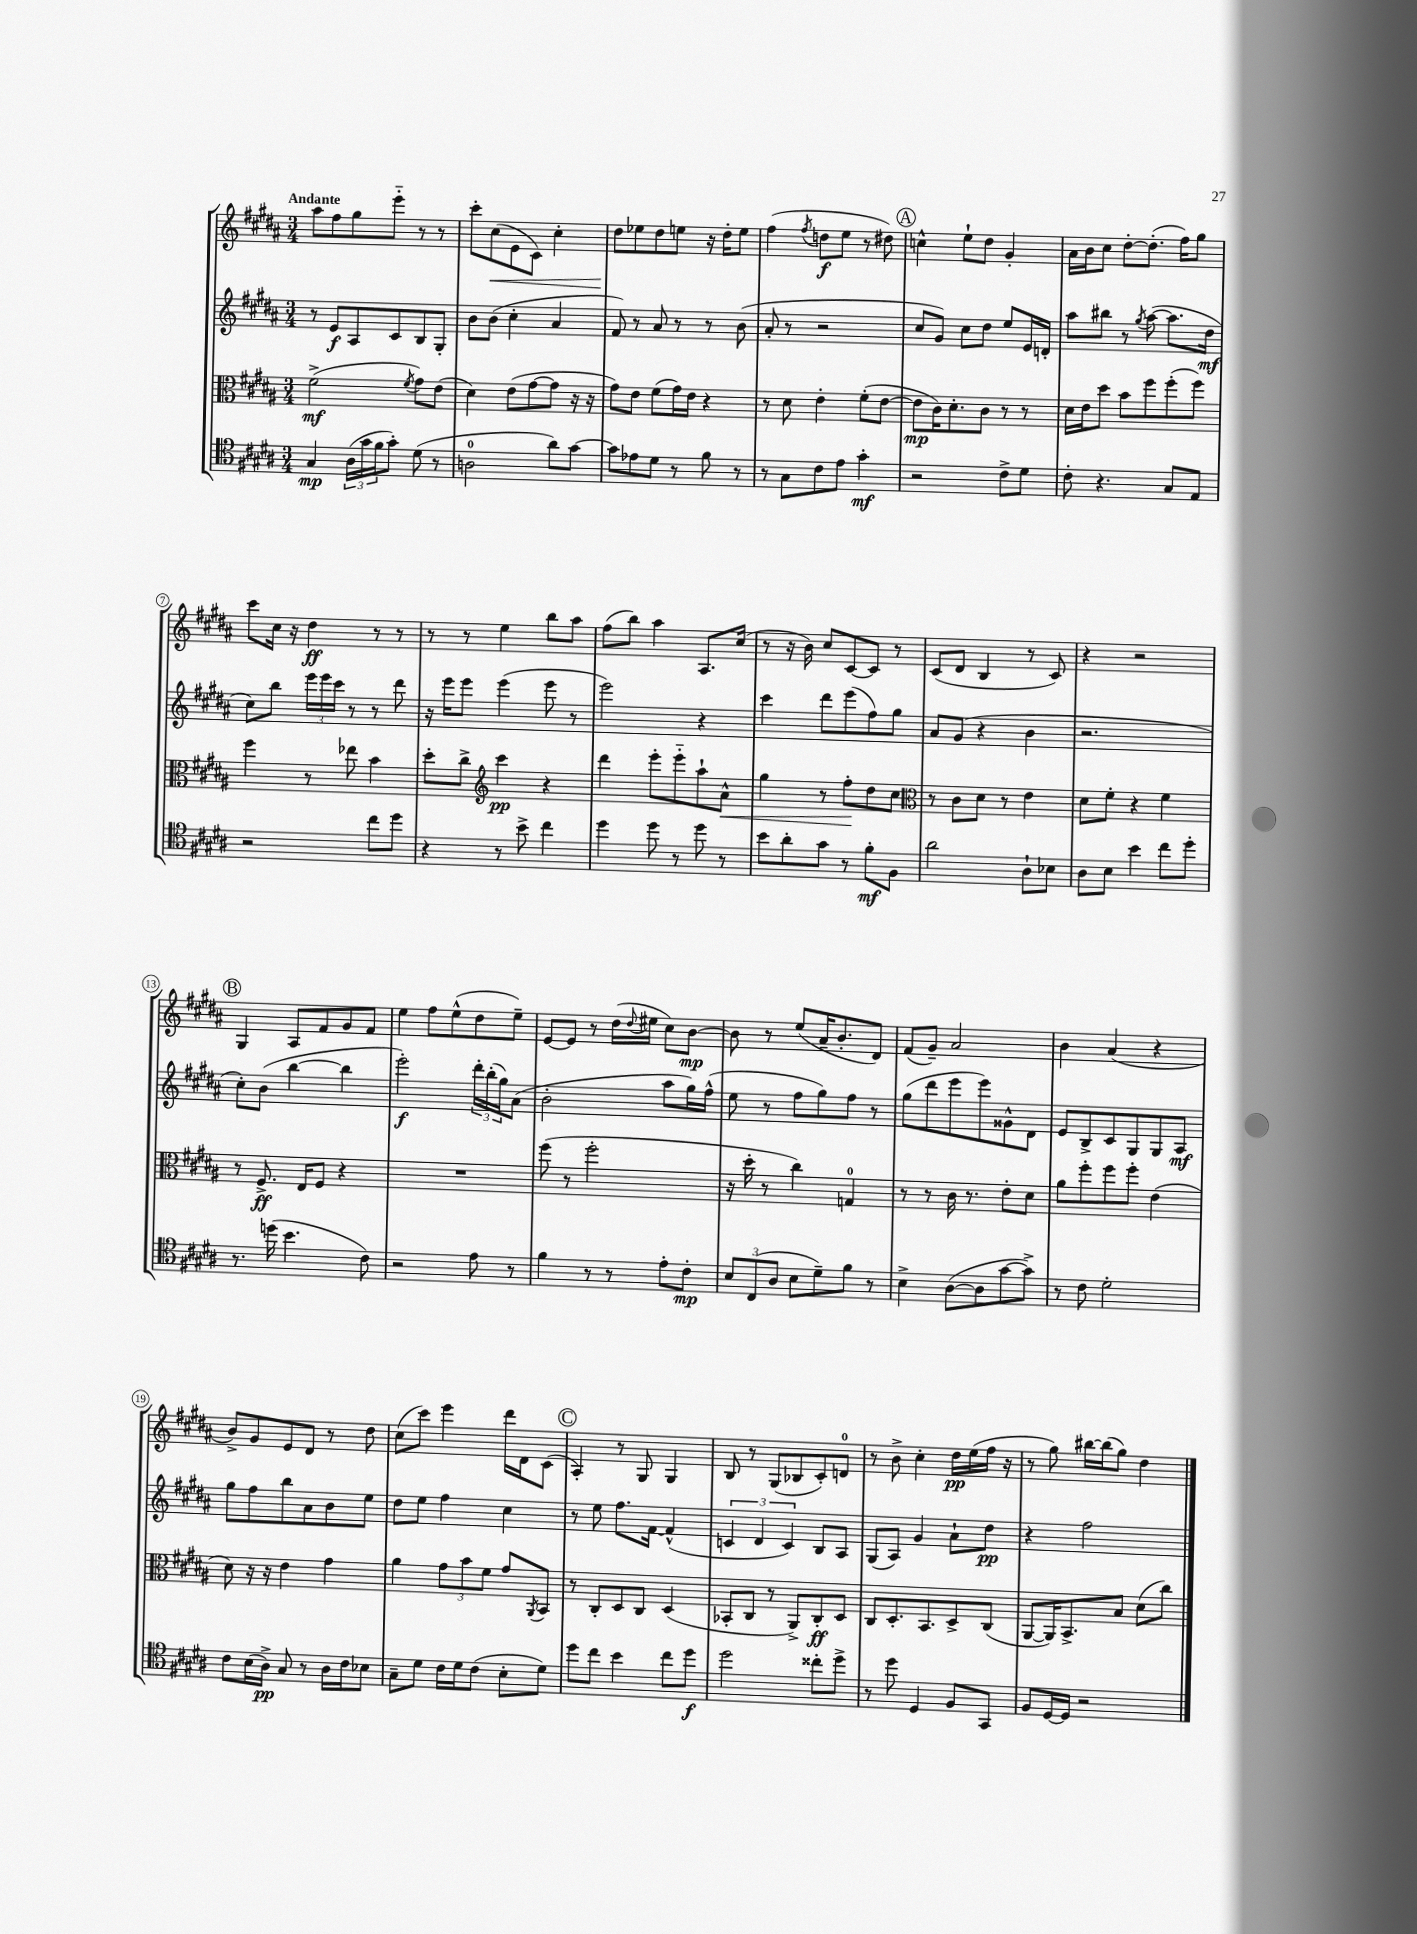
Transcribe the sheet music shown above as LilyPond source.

<<
\new StaffGroup <<
\new Staff = "s0" {
    \clef treble \key b \major \numericTimeSignature \time 3/4 \tempo "Andante"
    ais''8 fis''8 gis''8 e'''8-_ r8 r8 |
    cis'''8-. cis''8\<( e'8 cis'8) cis''4-. |
    dis''8\! ees''8 dis''8 e''8 r16 dis''16-. e''8 |
    fis''4( \acciaccatura { fis''8 } d''8\f e''8 r8 dis''8) |
    \mark \markup { \circle "A" } c''4-^ e''8-! dis''8 gis'4-. |
    ais'16 b'16 cis''8 dis''8~-. dis''8.-.( fis''16) gis''8 |
    cis'''8 cis''16 r16 dis''4\ff r8 r8 |
    r8 r8 e''4 b''8 ais''8 |
    fis''8( b''8) ais''4 ais8. cis''16( |
    r8 r16 b'16) cis''8 cis'8~ cis'8 r8 |
    cis'8( dis'8 b4 r8 cis'8) |
    r4 r2 |
    \mark \markup { \circle "B" } gis4 ais8 fis'8 gis'8 fis'8 |
    e''4 fis''8 e''8-^( dis''8 e''8--) |
    e'8~ e'8 r8 dis''16( \appoggiatura { dis''8 } eis''16 cis''8) b'8~\mp |
    b'8 r8 e''8( ais'16-- b'8.-. dis'8) |
    fis'8( gis'8--) ais'2 |
    b'4 ais'4( r4 |
    b'8->) gis'8 e'8 dis'8 r8 dis''8 |
    cis''8( cis'''8) e'''4 dis'''16 dis'16 cis'8( |
    \mark \markup { \circle "C" } ais4-.) r8 gis8 gis4 |
    b8 r8 gis8( bes8 cis'8-.) d'8-0 |
    r8 b'8-> cis''4-. dis''16\pp e''16( fis''16 r16 |
    r8 gis''8) bis''16~ bis''16( gis''8) dis''4 \bar "|." |
}
\new Staff = "s1" {
    \clef treble \key b \major \numericTimeSignature \time 3/4
    r8 e'8\f ais8 cis'8 b8 gis8-. |
    b'8 b'8( cis''4-. ais'4 |
    fis'8) r8 ais'8 r8 r8 b'8( |
    ais'8-. r8 r2 |
    \mark \markup { \circle "A" } cis''8 gis'8) cis''8 dis''8 e''8 e'16 d'16-. |
    ais''8 bis''8 r8 \acciaccatura { gis''8 } ais''8~( ais''8. dis''16\mf |
    cis''8) b''8 \tuplet 3/2 { e'''16 e'''16 cis'''16 } r8 r8 dis'''8 |
    r16 e'''16 e'''8 e'''4( e'''8 r8 |
    e'''2) r4 |
    cis'''4 dis'''8 e'''8( fis''8) gis''8 |
    ais'8 gis'8( r4 b'4 |
    r2. |
    \mark \markup { \circle "B" } cis''8-.) b'8( b''4~ b''4 |
    e'''2-.\f) \tuplet 3/2 { dis'''16-. b''16-.( gis''16) } ais'8( |
    b'2-. ais''8 gis''16) fis''16-^( |
    e''8 r8 fis''8 gis''8) fis''8 r8 |
    gis''8( dis'''8 e'''8 e'''8) gisis'8-^ dis'8 |
    e'8 b8-> cis'8 gis8 gis8 ais8\mf |
    gis''8 fis''8 b''8 ais'8 b'8 e''8 |
    dis''8 e''8 fis''4 cis''4 |
    \mark \markup { \circle "C" } r8 e''8 fis''8. fis'16~ fis'4-^( |
    \tuplet 3/2 { c'4 dis'4 c'4) } b8 ais8 |
    gis8( ais8) gis'4 ais'8-! dis''8\pp |
    r4 fis''2 \bar "|." |
}
\new Staff = "s2" {
    \clef alto \key b \major \numericTimeSignature \time 3/4
    fis'2->\mf( \acciaccatura { fis'8 } gis'8) e'8( |
    dis'4) e'8( gis'8~ gis'8 r16 r16 |
    gis'8) e'8 fis'8( gis'16) e'16 r4 |
    r8 dis'8 e'4-. fis'8-.( e'8~ |
    \mark \markup { \circle "A" } e'8\mp cis'16) dis'8.-. cis'8 r8 r8 |
    dis'16 e'16 dis''8 b'8 fis''8 fis''8-.( fis''8) |
    fis''4 r8 ees''8 b'4 |
    dis''8-. cis''8-> \clef treble cis'''4\pp r4 |
    dis'''4 e'''8-. e'''8-_ ais''8-! ais'8-^\< |
    gis''4 r8 fis''8-.\! dis''8 cis''8 |
    \clef alto r8 cis'8 dis'8 r8 e'4 |
    dis'8 fis'8-. r4 fis'4 |
    \mark \markup { \circle "B" } r8 fis8.->\ff e16 fis8 r4 |
    R2. |
    fis''8( r8 fis''2-. |
    r16 dis''16-. r8 cis''4) g4-0 |
    r8 r8 cis'16 r8. e'8-. dis'8 |
    ais'8 fis''8-. fis''8 fis''8-. e'4( |
    dis'8) r16 r16 e'4 gis'4 |
    ais'4 \tuplet 3/2 { gis'8 b'8 fis'8 } gis'8 \acciaccatura { ais,8 } b,8 |
    \mark \markup { \circle "C" } r8 cis8-. dis8 cis8 dis4( |
    bes,8-. cis8 r8 ais,8->) cis8-.\ff dis8 |
    cis8 dis8.-. b,8. dis8-> cis8( |
    ais,8~ ais,16) b,8.-> b8 dis'8( cis''8) \bar "|." |
}
\new Staff = "s3" {
    \clef tenor \key b \major \numericTimeSignature \time 3/4
    gis4\mp \tuplet 3/2 { ais16( gis'16 fis'16 } gis'8-.) dis'8( r8 |
    a2-0 ais'8) gis'8~ |
    gis'8 ees'8 dis'8 r8 fis'8 r8 |
    r8 gis8 cis'8 e'8 gis'4-.\mf |
    \mark \markup { \circle "A" } r2 cis'8-> dis'8 |
    cis'8-. r4. gis8 e8 |
    r2 cis''8 dis''8 |
    r4 r8 b'8-> cis''4 |
    dis''4 dis''8 r8 dis''8 r8 |
    b'8 ais'8-. gis'8 r8 fis'8-.\mf fis8 |
    ais'2 ais8-! bes8 |
    ais8 b8 b'4 cis''8 dis''8-. |
    \mark \markup { \circle "B" } r8. d''16( b'4. cis'8) |
    r2 e'8 r8 |
    fis'4 r8 r8 e'8-. cis'8-.\mp |
    \tuplet 3/2 { b8 cis8( ais8 } b8 dis'8--) fis'8 r8 |
    b4-> ais8~( ais8 gis'8~ gis'8->) |
    r8 cis'8 dis'2-. |
    cis'8 b16( ais16->\pp) gis8 r8 ais16 cis'16 bes8 |
    gis8-- dis'8 cis'16 dis'16 cis'8( b8-. dis'8) |
    \mark \markup { \circle "C" } dis''8 cis''8 b'4 cis''8 dis''8\f |
    dis''2 cisis''8-. dis''8-> |
    r8 dis''8 dis4 fis8 gis,8 |
    fis8 dis16~ dis16 r2 \bar "|." |
}
>>
>>
\layout { \context { \Score \override BarNumber.stencil = #(make-stencil-circler 0.1 0.3 ly:text-interface::print) } }
